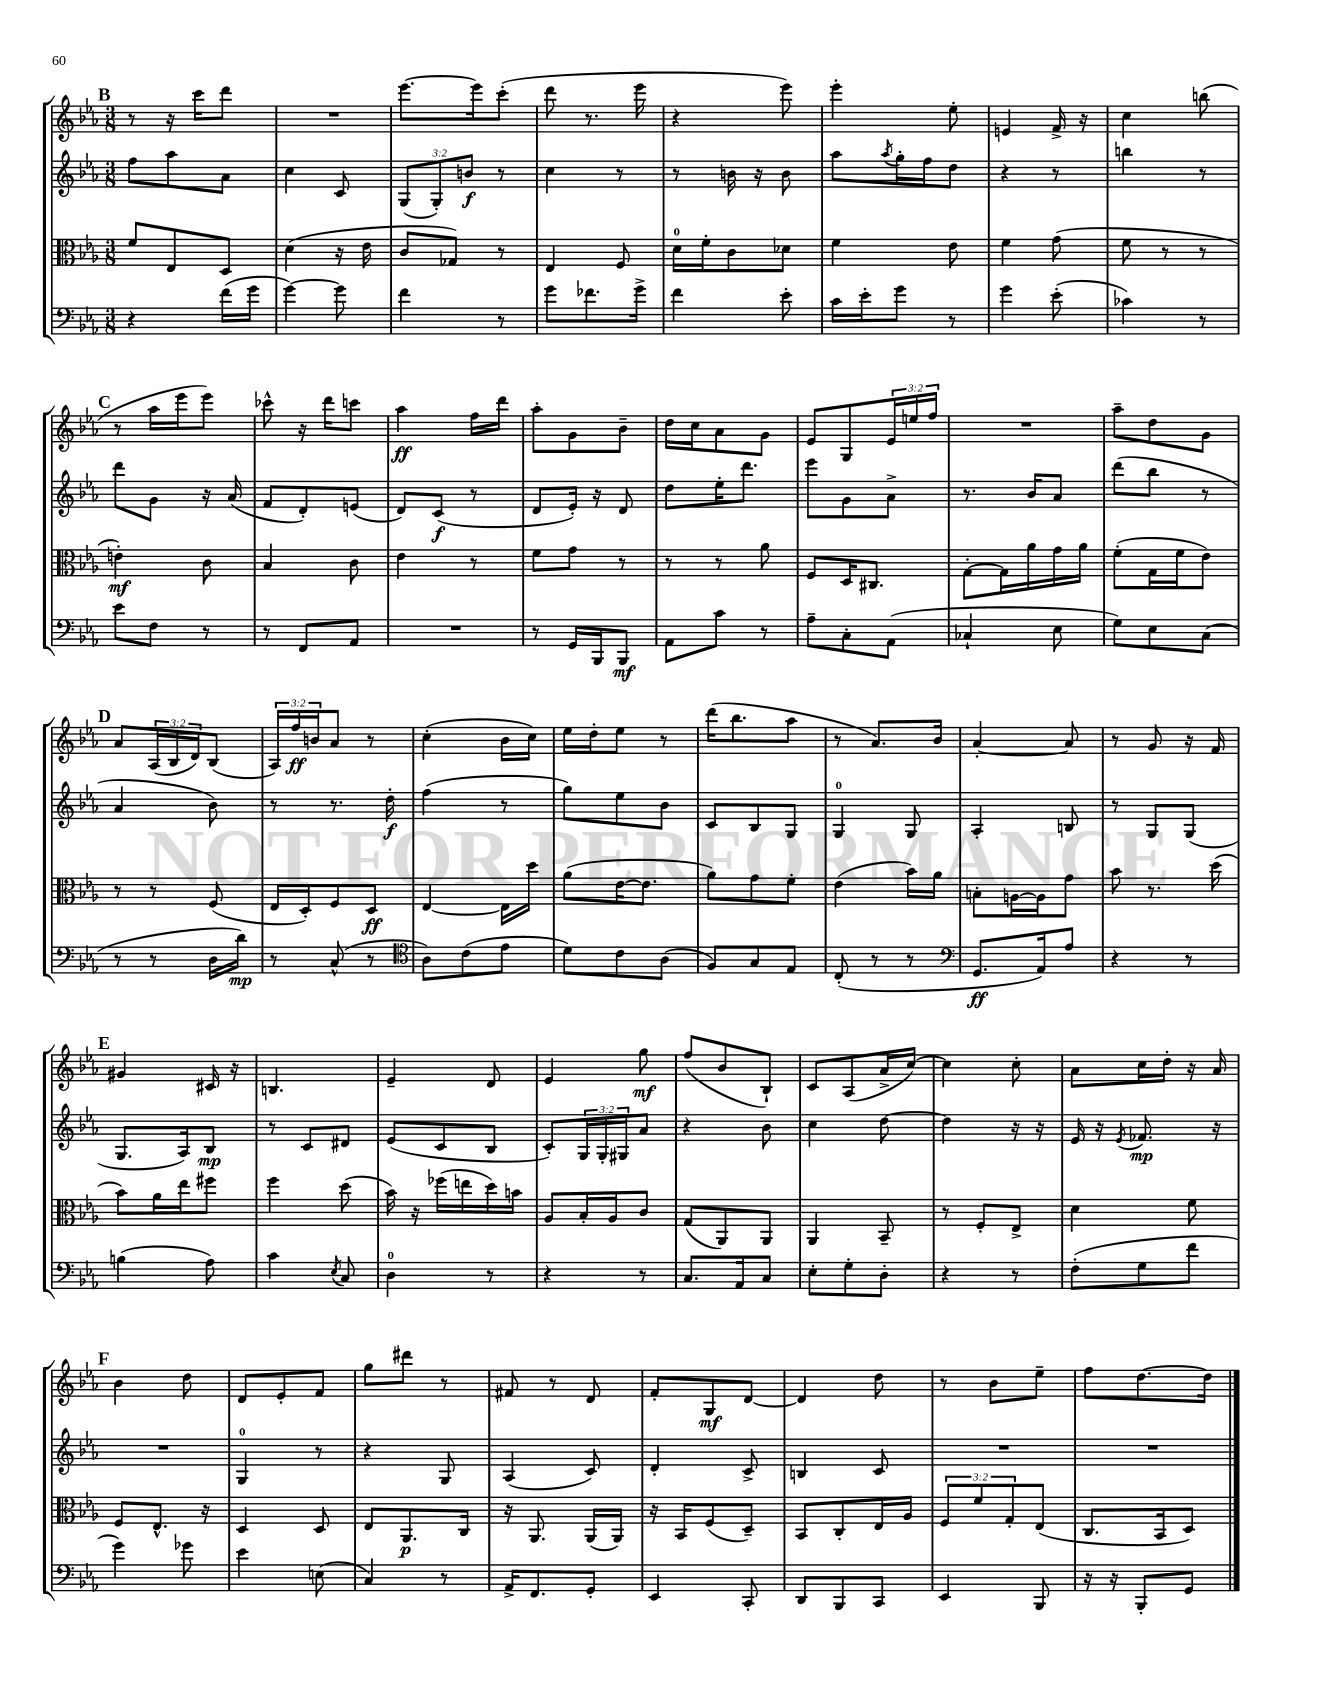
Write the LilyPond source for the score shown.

<<
\new StaffGroup <<
\new Staff = "s0" {
    \clef treble \key ees \major \numericTimeSignature \time 3/8 \override Staff.TupletNumber.text = #tuplet-number::calc-fraction-text
    \mark \markup { \bold "B" } r8 r16 c'''16 d'''8 |
    R4. |
    ees'''8.~ ees'''16 c'''8-.( |
    d'''8 r8. ees'''16 |
    r4 ees'''8) |
    ees'''4-. ees''8-. |
    e'4 f'16-> r16 |
    c''4 b''8( |
    \mark \markup { \bold "C" } r8 aes''16 ees'''16 ees'''8) |
    ces'''8-^ r16 d'''16 c'''8 |
    aes''4\ff f''16 d'''16 |
    aes''8-. g'8 bes'8-- |
    d''16 c''16 aes'8 g'8 |
    ees'8 g8 \tuplet 3/2 { ees'16 e''16 f''16 } |
    R4. |
    aes''8-- d''8 g'8 |
    \mark \markup { \bold "D" } aes'8 \tuplet 3/2 { aes16( bes16 d'16) } bes8( |
    \tuplet 3/2 { aes16) f''16\ff b'16 } aes'8 r8 |
    c''4-.( bes'16 c''16) |
    ees''16 d''16-. ees''8 r8 |
    d'''16( bes''8. aes''8 |
    r8 aes'8.) bes'16 |
    aes'4~-. aes'8 |
    r8 g'8 r16 f'16 |
    \mark \markup { \bold "E" } gis'4 cis'16 r16 |
    b4. |
    ees'4-- d'8 |
    ees'4 g''8\mf |
    f''8( bes'8 bes8-!) |
    c'8 aes8( aes'16-> c''16~) |
    c''4 c''8-. |
    aes'8 c''16 d''16-. r16 aes'16 |
    \mark \markup { \bold "F" } bes'4 d''8 |
    d'8 ees'8-. f'8 |
    g''8 dis'''8 r8 |
    fis'8 r8 d'8 |
    f'8-. g8\mf d'8~ |
    d'4 d''8 |
    r8 bes'8 ees''8-- |
    f''8 d''8.~ d''16 \bar "|." |
}
\new Staff = "s1" {
    \clef treble \key ees \major \numericTimeSignature \time 3/8 \override Staff.TupletNumber.text = #tuplet-number::calc-fraction-text
    \mark \markup { \bold "B" } f''8 aes''8 aes'8 |
    c''4 c'8 |
    \tuplet 3/2 { g8( g8-.) b'8\f } r8 |
    c''4 r8 |
    r8 b'16 r16 b'8 |
    aes''8 \acciaccatura { aes''8 } g''16-. f''16 d''8 |
    r4 r8 |
    b''4 r8 |
    \mark \markup { \bold "C" } d'''8 g'8 r16 aes'16( |
    f'8 d'8-.) e'8( |
    d'8) c'8\f( r8 |
    d'8 ees'16-.) r16 d'8 |
    d''8 ees''16-. d'''8. |
    ees'''8 g'8 aes'8-> |
    r8. bes'16 aes'8 |
    d'''8( bes''8 r8 |
    \mark \markup { \bold "D" } aes'4 bes'8) |
    r8 r8. d''16-.\f |
    f''4( r8 |
    g''8) ees''8 bes'8 |
    c'8 bes8 g8 |
    g4-0 g8 |
    aes4-. b8 |
    r8 g8 g8( |
    \mark \markup { \bold "E" } g8. aes16) bes8\mp |
    r8 c'8 dis'8 |
    ees'8( c'8 bes8 |
    c'8-.) \tuplet 3/2 { g16 g16-. gis16 } aes'8 |
    r4 bes'8 |
    c''4 d''8~ |
    d''4 r16 r16 |
    ees'16 r16 \acciaccatura { ees'8 } fes'8.\mp r16 |
    \mark \markup { \bold "F" } R4. |
    g4-0 r8 |
    r4 g8 |
    aes4( c'8) |
    d'4-. c'8-> |
    b4 c'8 |
    R4. |
    R4. \bar "|." |
}
\new Staff = "s2" {
    \clef alto \key ees \major \numericTimeSignature \time 3/8 \override Staff.TupletNumber.text = #tuplet-number::calc-fraction-text
    \mark \markup { \bold "B" } f'8 ees8 d8 |
    d'4( r16 ees'16 |
    c'8 ges8) r8 |
    ees4 f8 |
    d'16-0 f'16-. c'8 des'8 |
    f'4 ees'8 |
    f'4 g'8( |
    f'8 r8 r8 |
    \mark \markup { \bold "C" } e'4-.\mf) c'8 |
    bes4 c'8 |
    ees'4 r8 |
    f'8 g'8 r8 |
    r8 r8 aes'8 |
    f8 d16 cis8. |
    g8~-. g16 aes'16 g'16 aes'16 |
    f'8-.( g16 f'16 ees'8) |
    \mark \markup { \bold "D" } r8 r8 f8( |
    ees16 d16-.) f8 d8\ff |
    ees4~ ees16 d''16 |
    aes'8( ees'16~ ees'8. |
    aes'8) g'8 f'8-. |
    ees'4( bes'16) aes'16 |
    b8-. a16~ a16 g'8 |
    bes'8 r8. d''16( |
    \mark \markup { \bold "E" } bes'8) aes'16 ees''16 fis''8 |
    f''4 d''8( |
    bes'16) r16 fes''16( e''16 d''16) b'16 |
    aes8 bes16-. aes16 c'8 |
    g8( aes,8) aes,8 |
    aes,4 bes,8-- |
    r8 f8-. ees8-> |
    d'4 f'8 |
    \mark \markup { \bold "F" } f8 ees8.-^ r16 |
    d4 d8 |
    ees8 aes,8.\p c16 |
    r16 aes,8. aes,16( aes,16) |
    r16 bes,16 f8( d8--) |
    bes,8 c8-. ees16 aes16 |
    \tuplet 3/2 { f8 f'8 g8-. } ees8( |
    c8. bes,16 d8) \bar "|." |
}
\new Staff = "s3" {
    \clef bass \key ees \major \numericTimeSignature \time 3/8
    \mark \markup { \bold "B" } r4 f'16( g'16 |
    g'4~) g'8 |
    f'4 r8 |
    g'8 fes'8. g'16-> |
    f'4 ees'8-. |
    c'16 ees'16-. g'8 r8 |
    g'4 ees'8-.( |
    ces'4) r8 |
    \mark \markup { \bold "C" } ees'8 f8 r8 |
    r8 f,8 aes,8 |
    R4. |
    r8 g,16 bes,,16 bes,,8\mf |
    aes,8 c'8 r8 |
    aes8-- c8-. aes,8( |
    ces4-! ees8 |
    g8) ees8 c8( |
    \mark \markup { \bold "D" } r8 r8 d16 d'16\mp) |
    r8 c8-^( r8 |
    \clef tenor aes8) c'8( ees'8 |
    d'8) c'8 aes8( |
    f8) g8 ees8 |
    c8-.( r8 r8 |
    \clef bass g,8.\ff aes,16) aes8 |
    r4 r8 |
    \mark \markup { \bold "E" } b4( aes8) |
    c'4 \acciaccatura { ees8 } c8 |
    d4-0 r8 |
    r4 r8 |
    c8. aes,16 c8 |
    ees8-. g8-. d8-. |
    r4 r8 |
    f8-.( g8 f'8 |
    \mark \markup { \bold "F" } g'4) ges'8 |
    ees'4 e8( |
    c4) r8 |
    aes,16-> f,8. g,8-. |
    ees,4 c,8-. |
    d,8 bes,,8 c,8 |
    ees,4 bes,,8 |
    r16 r16 bes,,8-. g,8 \bar "|." |
}
>>
>>
\layout { \context { \Score \remove "Bar_number_engraver" } }
